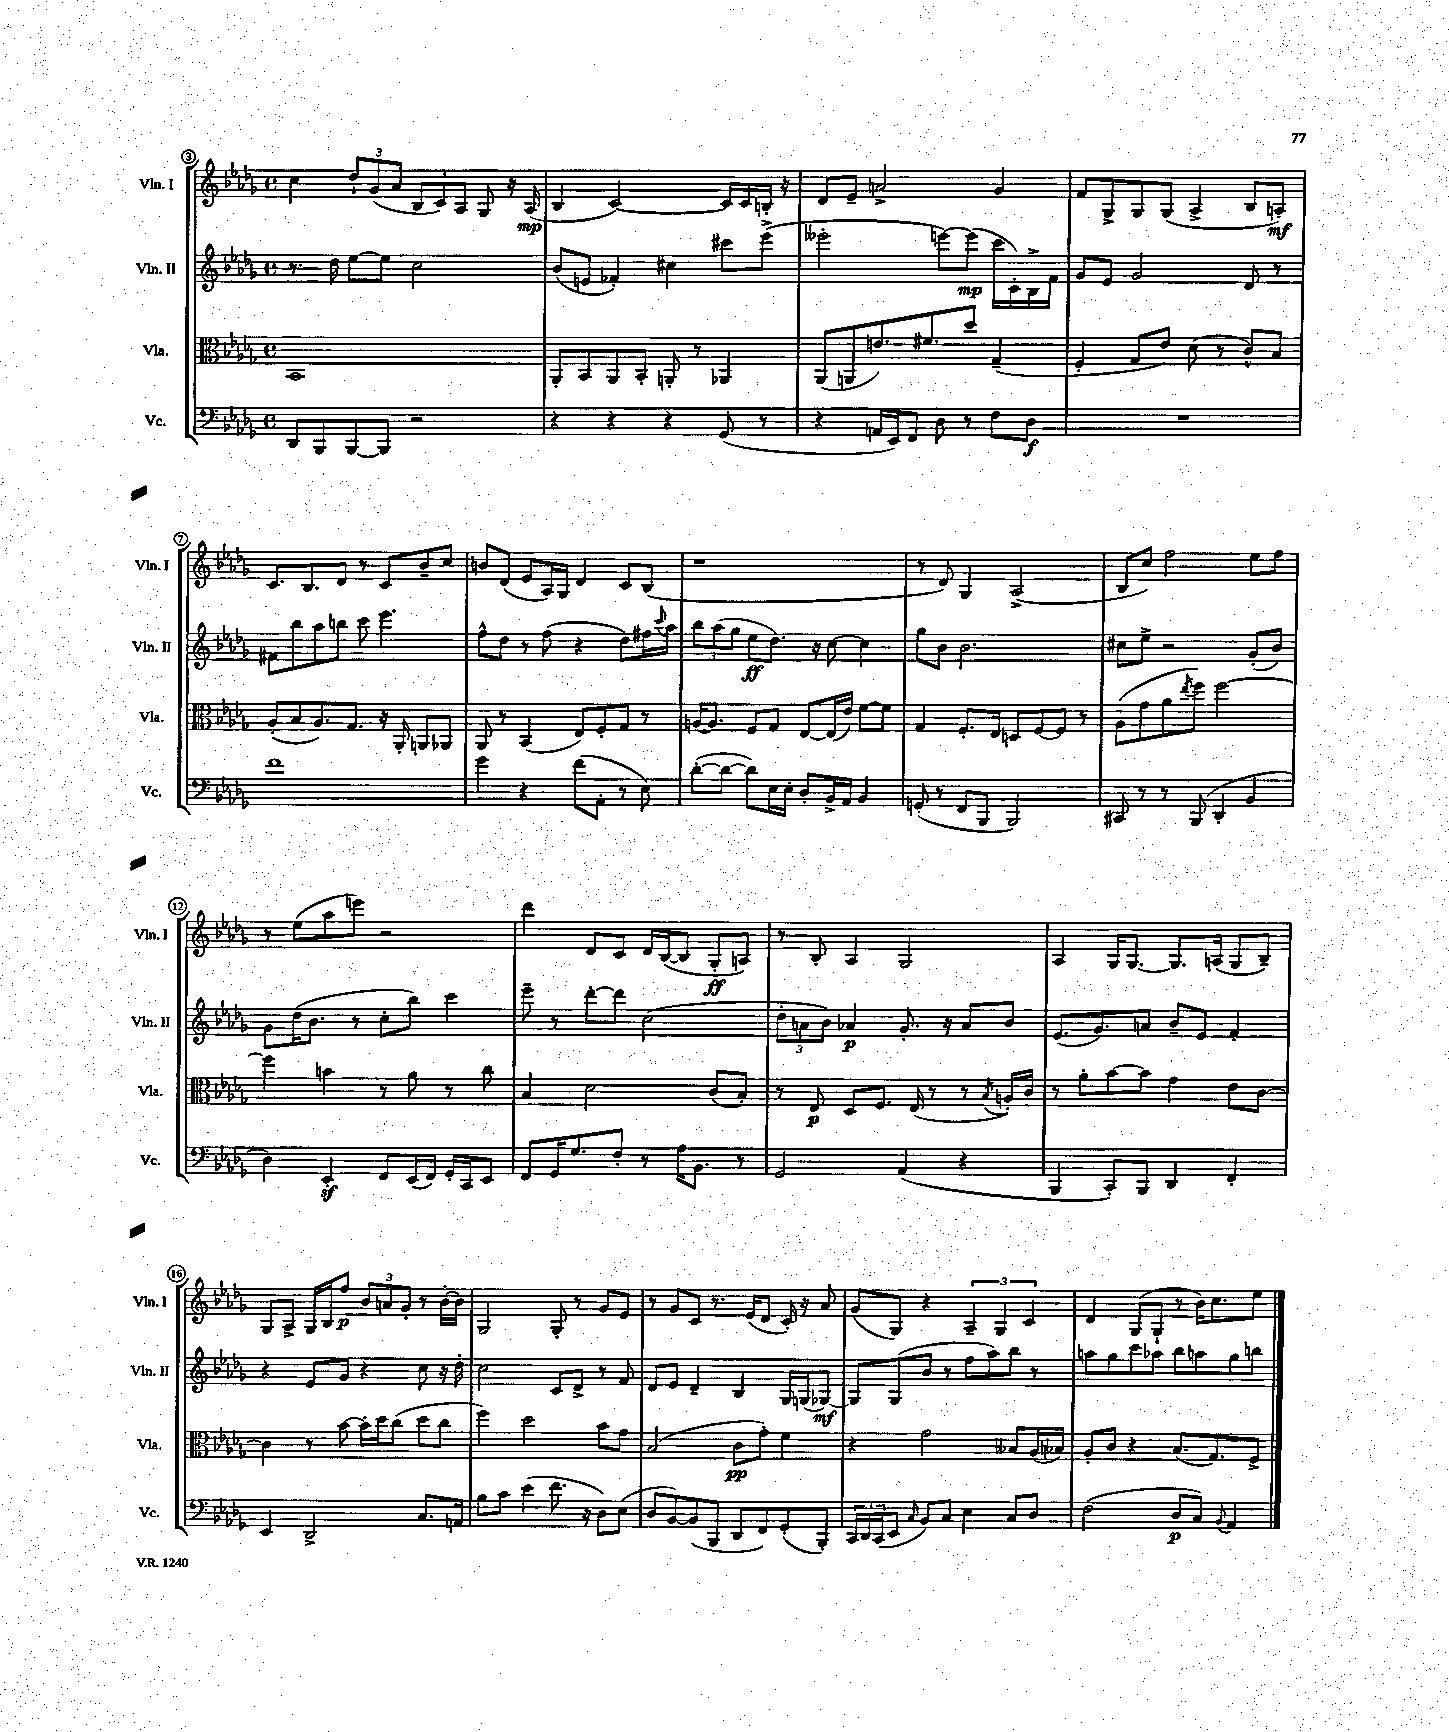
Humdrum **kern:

**kern	**dynam	**kern	**dynam	**kern	**dynam	**kern	**dynam
*part4	*part4	*part3	*part3	*part2	*part2	*part1	*part1
*staff4	*staff4	*staff3	*staff3	*staff2	*staff2	*staff1	*staff1
*I"Vc.	*	*I"Vla.	*	*I"Vln. II	*	*I"Vln. I	*
*I'Vc.	*	*I'Vla.	*	*I'Vln. II	*	*I'Vln. I	*
*clefF4	*	*clefC3	*	*clefG2	*	*clefG2	*
*k[b-e-a-d-g-]	*	*k[b-e-a-d-g-]	*	*k[b-e-a-d-g-]	*	*k[b-e-a-d-g-]	*
*M4/4	*	*M4/4	*	*M4/4	*	*M4/4	*
*met(c)	*	*met(c)	*	*met(c)	*	*met(c)	*
=3	=3	=3	=3	=3	=3	=3	=3
8DD-/L	.	1BB-	.	8.r	.	4cc\	.
8BBB-/	.	.	.	.	.	.	.
.	.	.	.	16dd-\	.	.	.
[8BBB-/	.	.	.	[8ee-\L	.	12dd-`/L	.
.	.	.	.	.	.	(12g-/	.
8BBB-/J]	.	.	.	8ee-\J]	.	.	.
.	.	.	.	.	.	12a-/J	.
2r	.	.	.	2cc\	.	12B-/L	.
.	.	.	.	.	.	12c/)	.
.	.	.	.	.	.	12A-/J	.
.	.	.	.	.	.	8G-/	.
.	.	.	.	.	.	16r	.
.	.	.	.	.	.	(16A-/	mp
=4	=4	=4	=4	=4	=4	=4	=4
4r	.	8AA-'/L	.	(8b-/L	.	4B-/	.
.	.	8BB-/	.	8en/J	.	.	.
4r	.	8AA-/	.	4f-X'/)	.	[2c/)	.
.	.	8BB-'/J	.	.	.	.	.
4r	.	8AAn'/	.	4cc#X\	.	.	.
.	.	8r	.	.	.	.	.
(8GG-/	.	4AA-X/	.	8ccc#X\L	.	16c/LL]	.
.	.	.	.	.	.	16c/	.
8r	.	.	.	(8eee-^\J	.	16Bn'/JJ	.
.	.	.	.	.	.	16r	.
=5	=5	=5	=5	=5	=5	=5	=5
4r	.	(8AA-/L	.	2eee--X'\	.	8d-/L	.
.	.	8AAn/	.	.	.	8e-~/J	.
16AAn/LL	.	8.en/)	.	.	.	2an^/	.
16EE-/J)	.	.	.	.	.	.	.
8FF/J	.	.	.	.	.	.	.
.	.	8.f#X/	.	.	.	.	.
8D-\	.	.	.	[8eeen\L)	.	.	.
8r	.	8dd-/J	.	(8eee\J]	mp	.	.
8F\L	.	(4G-~/	.	16ccc\LL	.	4g-/	.
.	.	.	.	16c'\)	.	.	.
8D-\J	f	.	.	16B-^\	.	.	.
.	.	.	.	16f\JJ	.	.	.
=6	=6	=6	=6	=6	=6	=6	=6
1r	.	4F'/	.	8g-/L	.	8f/L	.
.	.	.	.	8e-/J	.	8G-^/	.
.	.	8G-/L	.	2g-/	.	8G-/	.
.	.	8e-/J)	.	.	.	(8G-/J	.
.	.	(8d-\	.	.	.	4A-^/	.
.	.	8r	.	.	.	.	.
.	.	8c^^/L)	.	8d-/	.	8B-/L	.
.	.	8B-/J	.	8r	.	8An'/J)	mf
!!LO:LB:g=z
=7	=7	=7	=7	=7	=7	=7	=7
1f	.	(8A-'/L	.	8f#X\L	.	8.c/L	.
.	.	8B-/	.	8bb-\	.	.	.
.	.	.	.	.	.	8.B-/	.
.	.	8.A-/)	.	8aa-\	.	.	.
.	.	.	.	8bbn\J	.	8d-/J	.
.	.	8.G-/J	.	.	.	.	.
.	.	.	.	8ccc\	.	8r	.
.	.	16r	.	4.eee-\	.	8c/L	.
.	.	16AA-'/	.	.	.	.	.
.	.	8AAn/L	.	.	.	8b-~/	.
.	.	8AA-X/J	.	.	.	8cc/J	.
=8	=8	=8	=8	=8	=8	=8	=8
4g-\	.	8AA-/	.	8ff^^\L	.	8bn/L	.
.	.	8r	.	8dd-\J	.	(8d-/J	.
4r	.	(4BB-/	.	8r	.	8e-/L	.
.	.	.	.	(8ff\	.	16A-/L)	.
.	.	.	.	.	.	16G-/JJ	.
(8f\L	.	8E-/L)	.	4r	.	4d-/	.
8AA-'\J	.	8F'/	.	.	.	.	.
8r	.	8G-/J	.	8dd-\L)	.	8c/L	.
8E-\)	.	8r	.	16ff#X\L	.	(8B-/J	.
.	.	.	.	8qqccc/	.	.	.
.	.	.	.	16aa-\JJ	.	.	.
=9	=9	=9	=9	=9	=9	=9	=9
([8d-'\L	.	[16An/KL	.	12bb-\L	.	1r	.
.	.	8.A/J]	.	.	.	.	.
.	.	.	.	(12aa-\	.	.	.
8d-\J_	.	.	.	.	.	.	.
.	.	.	.	12gg-\J	.	.	.
8d-\L])	.	8F/L	.	8ee-\L	ff	.	.
16E-\L	.	8G-/J	.	8.dd-\J)	.	.	.
16E-'\JJ	.	.	.	.	.	.	.
8D-'/L	.	[8E-/L	.	.	.	.	.
.	.	.	.	16r	.	.	.
16BB-^/L	.	(16E-/L]	.	[8cc\	.	.	.
16AA-/JJ	.	16e-/JJ)	.	.	.	.	.
4BB-/	.	[8f\L	.	4cc\]	.	.	.
.	.	8f\J]	.	.	.	.	.
=10	=10	=10	=10	=10	=10	=10	=10
(8GGn'/	.	4G-/	.	8gg-\L	.	8r	.
8r	.	.	.	8b-\J	.	8d-/)	.
8FF/L	.	8.F'/L	.	2.b-\	.	4G-/	.
8BBB-/J	.	.	.	.	.	.	.
.	.	16E-/Jk	.	.	.	.	.
2BBB-/)	.	8Dn/L	.	.	.	(2A-^/	.
.	.	[8F/	.	.	.	.	.
.	.	8F/J]	.	.	.	.	.
.	.	8r	.	.	.	.	.
=11	=11	=11	=11	=11	=11	=11	=11
8CC#X/	.	(8A-\L	.	8cc#X\L	.	8B-/L	.
8r	.	8g-\	.	8ee-^\J	.	8cc/J)	.
8r	.	8a-\	.	2r	.	2ff\	.
.	.	8qee-/	.	.	.	.	.
(8BBB-/	.	8ff\J)	.	.	.	.	.
4DD-'/	.	[2ff\	.	.	.	.	.
4BB-/	.	.	.	(8g-'/L	.	8ee-\L	.
.	.	.	.	8b-/J)	.	8ff\J	.
!!LO:LB:g=z
=12	=12	=12	=12	=12	=12	=12	=12
4D-\)	.	4ff\]	.	8g-\L	.	8r	.
.	.	.	.	(16dd-\K	.	(8ee-\L	.
.	.	.	.	8.b-\J	.	.	.
4EE-z'/	.	4bn\	.	.	.	8aa-\	.
.	.	.	.	8r	.	8eeen\J)	.
8FF/L	.	8r	.	8cc'\L	.	2r	.
(16EE-/L	.	8a-\	.	8bb-\J)	.	.	.
16FF/JJ)	.	.	.	.	.	.	.
16GG-'/LL	.	8r	.	4ccc\	.	.	.
16CC/J	.	.	.	.	.	.	.
8EE-/J	.	8cc\	.	.	.	.	.
=13	=13	=13	=13	=13	=13	=13	=13
8FF/L	.	4B-/	.	8eee-~\	.	4ddd-\	.
16GG-/K	.	.	.	8r	.	.	.
8.G-/	.	.	.	.	.	.	.
.	.	2d-\	.	[8ddd-'\L	.	8d-/L	.
8F'/J	.	.	.	8ddd-\J]	.	8c/J	.
8r	.	.	.	(2cc\	.	16d-/LL	.
.	.	.	.	.	.	([16B-/J	.
16A-\KL	.	.	.	.	.	8B-/J]	.
8.BB-\J	.	.	.	.	.	.	.
.	.	(8c/L	.	.	.	8G-'/L	ff
8r	.	8B-'/J)	.	.	.	8An/J)	.
=14	=14	=14	=14	=14	=14	=14	=14
2GG-/	.	8r	.	12dd-'\L	.	8r	.
.	.	.	.	12an\	.	.	.
.	.	8E-/	p	.	.	8B-'/	.
.	.	.	.	12b-\J)	.	.	.
.	.	8D-/L	.	4a-X/	p	4A-/	.
.	.	8.F/J	.	.	.	.	.
(4AA-/	.	.	.	8.g-'/	.	2G-/	.
.	.	(16E-/	.	.	.	.	.
.	.	8r	.	.	.	.	.
.	.	.	.	16r	.	.	.
4r	.	8r	.	8a-/L	.	.	.
.	.	8qB-/	.	.	.	.	.
.	.	16An'/LL)	.	8b-/J	.	.	.
.	.	16c/JJ	.	.	.	.	.
=15	=15	=15	=15	=15	=15	=15	=15
4BBB-/	.	8r	.	(8.e-/L	.	4A-/	.
.	.	8a-'\L	.	.	.	.	.
.	.	.	.	8.g-/)	.	.	.
8CC'/L)	.	[8b-\	.	.	.	16G-/KL	.
.	.	.	.	.	.	[8.G-/J	.
8BBB-/J	.	8b-\J]	.	8an/J	.	.	.
4DD-/	.	4g-\	.	8b-~/L	.	8.G-/L]	.
.	.	.	.	8e-/J	.	.	.
.	.	.	.	.	.	(16An/Jk	.
4FF'/	.	8e-\L	.	4f'/	.	8G-/L	.
.	.	[8c\J	.	.	.	8B-~/J)	.
!!LO:LB:g=z
=16	=16	=16	=16	=16	=16	=16	=16
4EE-/	.	4c\]	.	4r	.	8G-/L	.
.	.	.	.	.	.	8A-^/J	.
2DD-^/	.	8r	.	8e-/L	.	16G-/LL	.
.	.	.	.	.	.	16B-/J	.
.	.	[8b-\	.	8g-/J	.	8ff/J	p
.	.	16b-'\LL]	.	4r	.	12b-/L	.
.	.	16dd-\J	.	.	.	.	.
.	.	.	.	.	.	12an/	.
.	.	(8cc\J	.	.	.	.	.
.	.	.	.	.	.	12g-'/J	.
8.C/L	.	8dd-\L	.	8cc\	.	8r	.
.	.	8cc\J	.	16r	.	[16b-'\LL	.
16AAn/Jk	.	.	.	16dd-'\	.	16b-\JJ]	.
=17	=17	=17	=17	=17	=17	=17	=17
8B-\L	.	4ff\)	.	2cc\	.	2G-/	.
8c\J	.	.	.	.	.	.	.
(4e-\	.	2dd-\	.	.	.	.	.
8.f\	.	.	.	8c/L	.	8G-'/	.
.	.	.	.	8d-^/J	.	8r	.
16r	.	.	.	.	.	.	.
8D-\L)	.	8b-\L	.	8r	.	8g-/L	.
(8E-\J	.	8g-\J	.	8f/	.	8e-/J	.
=18	=18	=18	=18	=18	=18	=18	=18
8D-/L	.	(2B-/	.	8d-/L	.	8r	.
[8BB-/)	.	.	.	8e-/J	.	8g-/L	.
(8BB-/]	.	.	.	4d-~/	.	8c/J	.
8BBB-/J	.	.	.	.	.	8.r	.
8DD-/L	.	8c\L	pp	4B-/	.	.	.
.	.	.	.	.	.	(16e-/KL	.
8FF/)	.	8g-'\J)	.	.	.	8d-/J	.
(8GG-'/	.	4f\	.	16G-/LL	.	16c'/)	.
.	.	.	.	(16Gn/J	.	16r	.
8BBB-'/J)	.	.	.	[8G-X/J)	mf	8a-/	.
=19	=19	=19	=19	=19	=19	=19	=19
24CC/LL	.	4r	.	8G-/L]	.	(8g-/L	.
24DD-/	.	.	.	.	.	.	.
(24CC/J	.	.	.	.	.	.	.
8EE-/J	.	.	.	(8G-/	.	8G-/J)	.
16qqC/	.	.	.	.	.	.	.
8BB-/L)	.	2g-\	.	8b-/J	.	4r	.
8C/J	.	.	.	8r	.	.	.
4E-\	.	.	.	8ff\L	.	6A-~/	.
.	.	.	.	8aa-\)	.	.	.
.	.	.	.	.	.	6G-/	.
8C/L	.	8B--X/L	.	8bb-\J	.	.	.
.	.	.	.	.	.	6c/	.
8D-/J	.	(16A-/L	.	8r	.	.	.
.	.	16B-X/JJ)	.	.	.	.	.
=20	=20	=20	=20	=20	=20	=20	=20
(2F\	.	8A-'/L	.	8aan\L	.	4d-/	.
.	.	8c/J	.	8gg-\	.	.	.
.	.	4r	.	8ccc\	.	(8G-/L	.
.	.	.	.	8aa-X\J	.	8G-`/J	.
8D-/L	p	(8.B-/L	.	8bb-\L	.	8r	.
8C/J)	.	.	.	8aan\	.	16b-\KL)	.
.	.	8.G-/)	.	.	.	8.cc\	.
8qqBB-/	.	.	.	.	.	.	.
4AA-/	.	.	.	8gg-\	.	.	.
.	.	8F^/J	.	8bbn\J	.	8ee-\J	.
==	==	==	==	==	==	==	==
*-	*-	*-	*-	*-	*-	*-	*-
